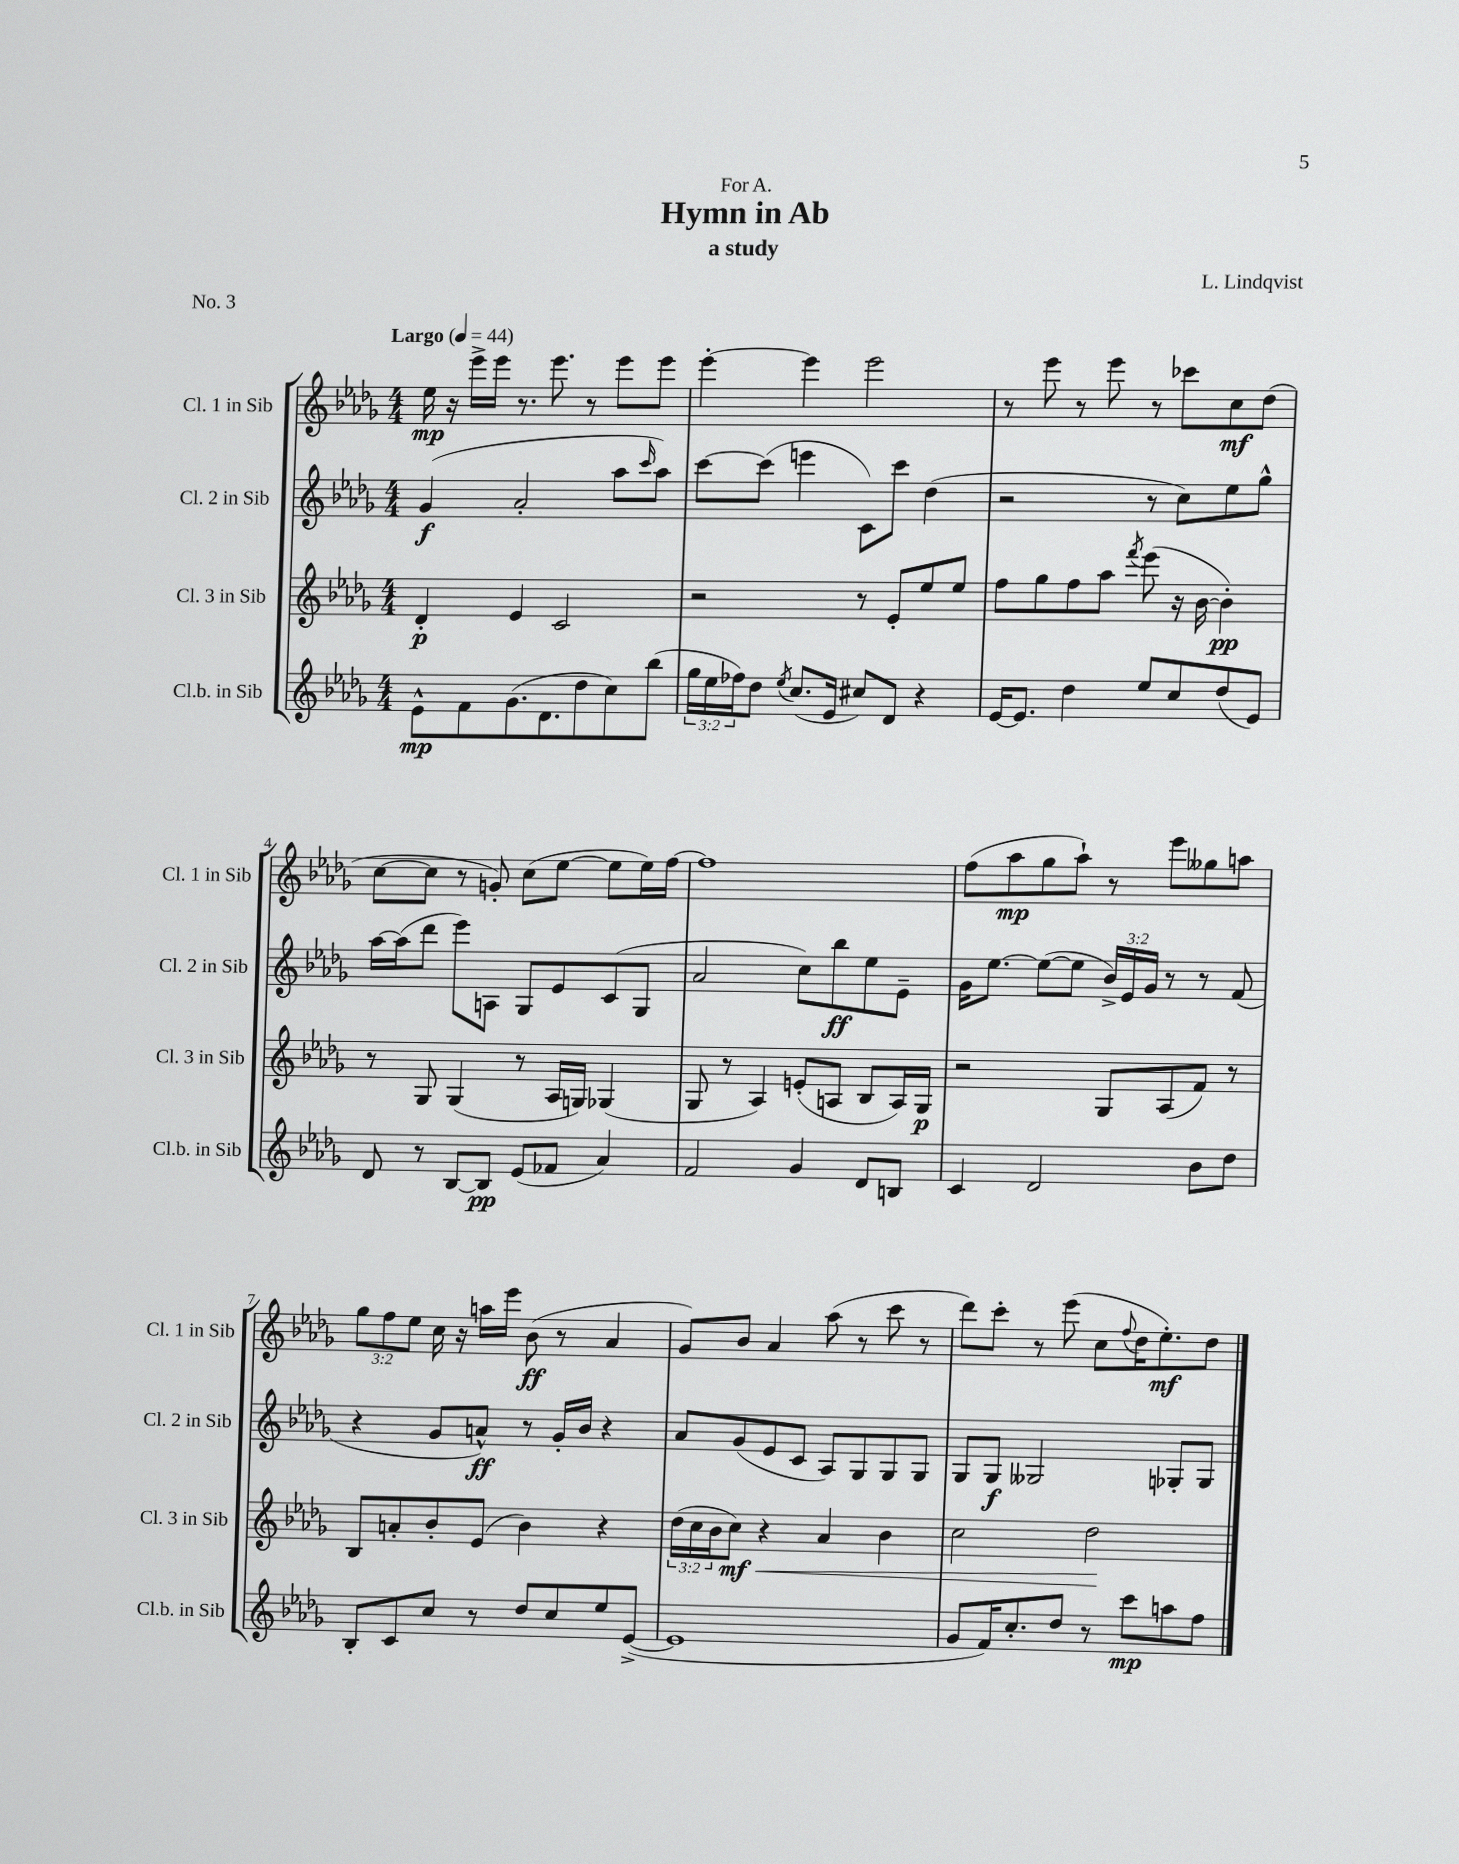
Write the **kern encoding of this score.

**kern	**kern	**kern	**kern
*staff4	*staff3	*staff2	*staff1
*clefG2	*clefG2	*clefG2	*clefG2
*k[b-e-a-d-g-]	*k[b-e-a-d-g-]	*k[b-e-a-d-g-]	*k[b-e-a-d-g-]
*M4/4	*M4/4	*M4/4	*M4/4
*MM44	*MM44	*MM44	*MM44
8e-^^\L	4d-'/	(4g-/	16ee-\
.	.	.	16r
8f\	.	.	16eee-^\LL
.	.	.	16eee-\JJ
(8.g-\	4e-/	2a-'/	8.r
8.d-\	.	.	8.eee-\
.	2c/	.	.
8dd-\	.	.	8r
8cc\)	.	8aa-\L	8eee-\L
.	.	16qqccc/	.
(8bb-\J	.	8aa-\J)	8eee-\J
=	=	=	=
24gg-\LL	2r	[8ccc\L	[4eee-'\
24ee-\	.	.	.
24ff-\J)	.	.	.
8dd-\J	.	(8ccc\]J	.
8qee-/	.	.	.
(8.cc/L	.	4eee\	4eee-\]
16e-/Jk	.	.	.
8cc#/L)	8r	8c\L)	2eee-\
8d-/J	8e-'/L	8ccc\J	.
4r	8ee-/	(4dd-\	.
.	8ee-/J	.	.
=	=	=	=
[16e-/LK	8ff\L	2r	8r
8.e-/]J	.	.	.
.	8gg-\	.	8eee-\
4dd-\	8ff\	.	8r
.	8aa-\J	.	8eee-\
.	8qfff/	.	.
8ee-/L	(8eee-\	8r	8r
8cc/	16r	8cc\L)	8ccc-\L
.	[16b-\	.	.
(8dd-/	4b-'\])	8ee-\	8cc\
8e-/J)	.	8gg-^^\J	(8dd-\J
=	=	=	=
8d-/	8r	[16aa-\LL	[8cc\L
.	.	(16aa-\]J	.
8r	8G-/	8ddd-\J	8cc\]J
[8B-/L	(4G-/	8eee-\L)	8r
8B-/]J	.	8A\J	8g'/)
(8e-/L	8r	8G-/L	(8cc\L
8f-/J	16A-/LL	8e-/	[8ee-\J
.	16G/JJ)	.	.
4a-/)	(4G-/	(8c/	8ee-\]L
.	.	8G-/J	16ee-\L)
.	.	.	[16ff\JJ
=	=	=	=
2f/	8G-/	2a-/	1ff]
.	8r	.	.
.	4A-/)	.	.
4g-/	(8e'/L	8cc\L)	.
.	8A/J	8bb-\	.
8d-/L	8B-/L	8ee-\	.
8B/J	16A/L)	8e-~\J	.
.	16G-/JJ	.	.
=	=	=	=
4c/	2r	16g-\LK	(8ff\L
.	.	[8.ee-\J	.
.	.	.	8aa-\
2d-/	.	(8ee-\_L	8gg-\
.	.	8ee-\]J	8aa-`\J)
.	8G-/L	24b-^/LL)	8r
.	.	24e-/	.
.	.	24g-/JJ	.
.	(8A-/	8r	8eee-\L
8b-\L	8f/J)	8r	8gg--\
8dd-\J	8r	(8f/	8aa\J
=	=	=	=
8B-'/L	8B-/L	4r	12gg-\L
.	.	.	12ff\
8c/	8a'/	.	.
.	.	.	12ee-\J
8cc/J	8b-'/	8g-/L	16cc\
.	.	.	16r
8r	(8e-/J	8a^^/J)	16aa\LL
.	.	.	16eee-\JJ
8dd-/L	4b-\)	8r	(8b-\
8cc/	.	16g-'/LL	8r
.	.	16b-/JJ	.
8ee-/	4r	4r	4a-/
([8e-^/J	.	.	.
=	=	=	=
1e-]	(24dd-\LL	8a-/L	8g-/L)
.	24cc\	.	.
.	24b-\J	.	.
.	8cc\J)	(8g-/	8b-/J
.	4r	8e-/	4a-/
.	.	8c/J	.
.	4a-/	8A-/L)	(8aa-\
.	.	8G-/	8r
.	4b-\	8G-/	8ccc\
.	.	8G-/J	8r
=	=	=	=
8g-/L	2cc\	8G-/L	8ddd-\L)
16f/K)	.	8G-/J	8ccc'\J
8.cc'/	.	.	.
.	.	2G--/	8r
8dd-/J	.	.	(8eee-\
8r	2dd-\	.	8cc\L
.	.	.	8qqff/
8ccc\L	.	.	16dd-\K
.	.	.	8.ee-'\)
8aa\	.	8G-'/L	.
8ff\J	.	8G-/J	8dd-\J
==	==	==	==
*-	*-	*-	*-
